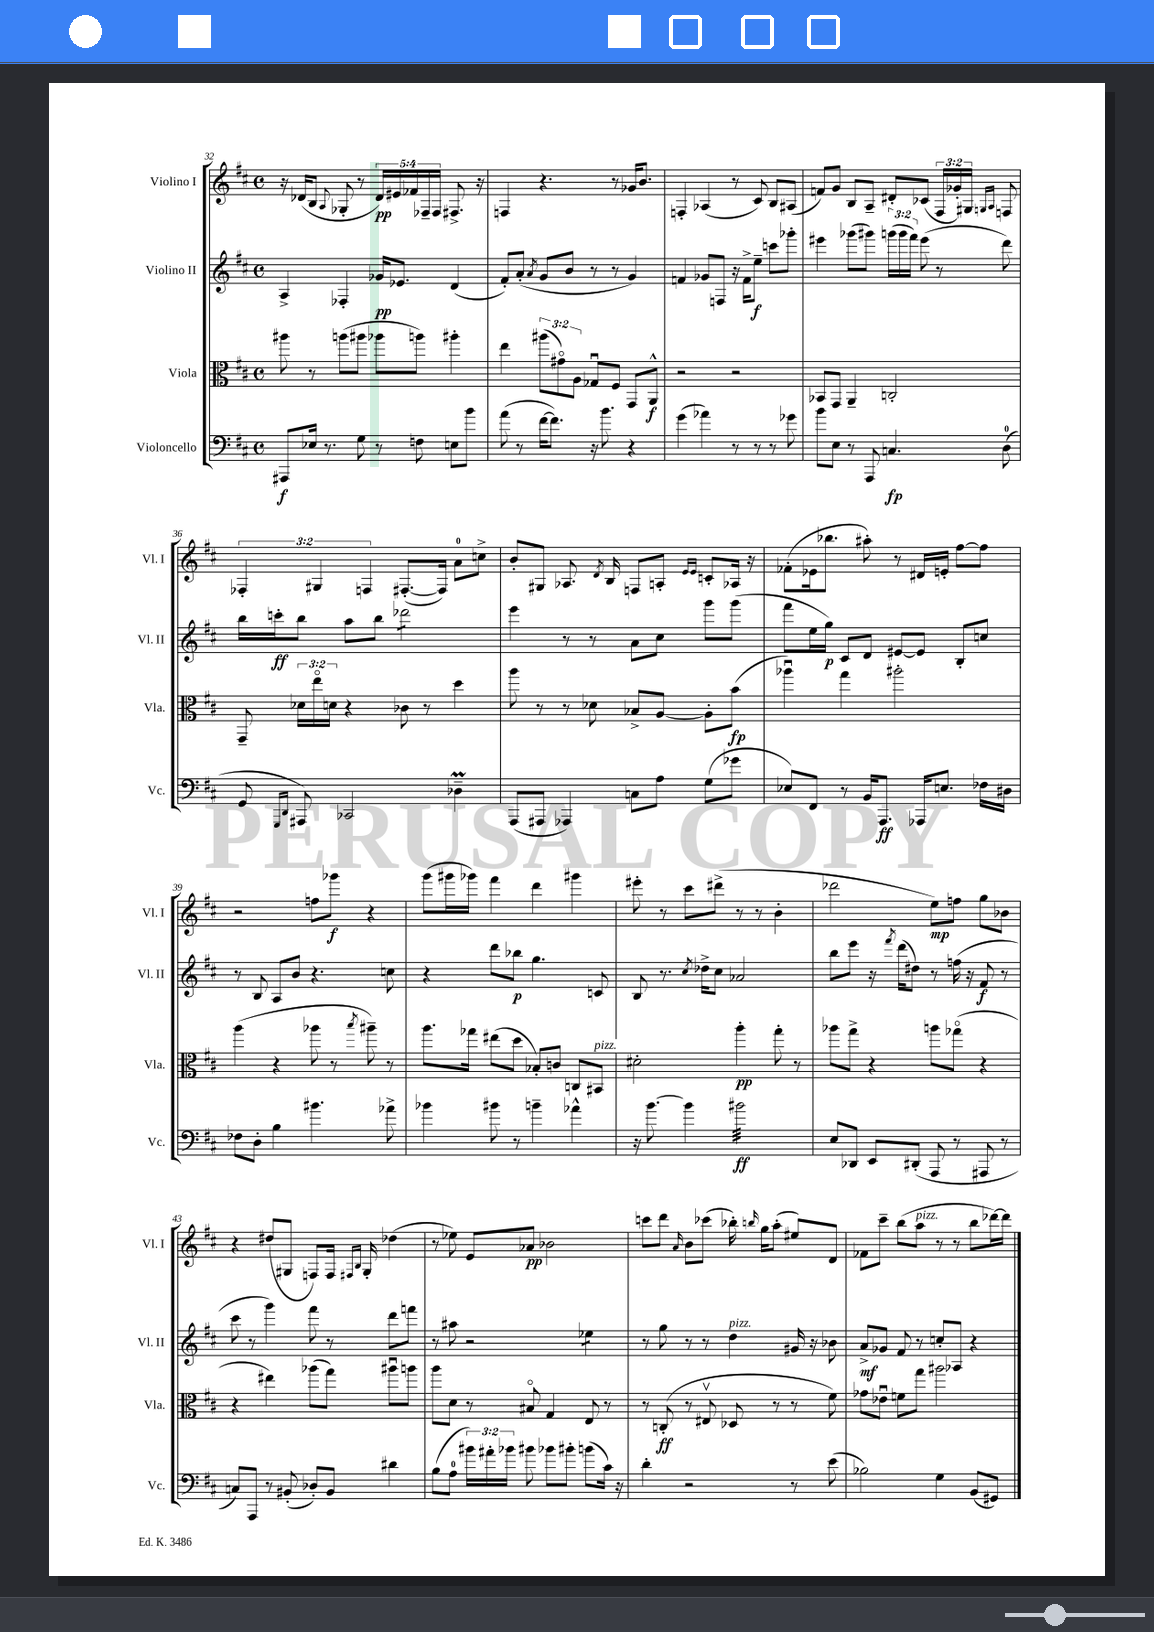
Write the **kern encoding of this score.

**kern	**kern	**kern	**kern
*staff4	*staff3	*staff2	*staff1
*clefF4	*clefC3	*clefG2	*clefG2
*k[f#c#]	*k[f#c#]	*k[f#c#]	*k[f#c#]
*M4/4	*M4/4	*M4/4	*M4/4
*met(c)	*met(c)	*met(c)	*met(c)
8AAA#	8aa#	4A^	16r
.	.	.	(16d-
16E-	8r	.	8B
8.r	.	.	.
.	.	.	8qqA
.	(8aa	4F-'	8G-'
8G	8aa#	.	8r
8r	8aa-	16g-	20d-)
.	.	.	20e#
.	.	8.e-	.
.	.	.	20f-
8F	8aa)	.	.
.	.	.	20F-~
.	.	.	20F-
8E	4aa#'	(4d	8.F#^
8b	.	.	.
.	.	.	16r
=	=	=	=
(8a	4ee	8f#')	4F
8r	.	(8a'	.
.	.	8qa	.
[16f#	(12aa#	8g	4.r
8.f#])	.	.	.
.	12g#o)	.	.
.	.	8b	.
.	12A	.	.
16r	8G-u	8r	.
8.b	.	.	.
.	8F#	8r	8r
4r	8GG	4g)	16g-
.	.	.	8.b
.	8AA^^	.	.
=	=	=	=
(4g	2r	4f	4F'
4a-)	.	8g-	(4A-
.	.	8F	.
8r	2r	16r	8r
.	.	16f^	.
8r	.	8ee~	8c#)
8r	.	8ccc	8B
8g-	.	8ggg-'	(8A#
=	=	=	=
8b	8BB-	4eee#	8f)
8E	8GG	.	8g
8r	4AA~	(8ggg-	8B
8AAA	.	8ggg#)	8A~
4.C	2C'	(24ggg	8d#'
.	.	24ggg	.
.	.	24fff#)	.
.	.	(8eee#	(8c-
.	.	8r	24F#
.	.	.	24g-')
.	.	.	24G#
.	.	.	16qqG
.	.	.	16qqA
(8D	.	8ddd)	8F
=	=	=	=
8GG	8GG~	16bb	6F-'
.	.	16ccc'	.
16qqGGG	.	.	.
16qqDD	.	.	.
8AAA#)	24d-	8bb	.
.	24eeo	.	6G#
.	24d	.	.
2CC-	4r	8aa	.
.	.	.	6F
.	.	8bb	.
.	8c-	2ddd-	([8.F#'
.	8r	.	.
.	.	.	16F#])
4D-~	4dd	.	8a
.	.	.	8cc^
=	=	=	=
(8AAA	8aa	4eee	8b'
8AAA#	8r	.	8G#
4AAA-)	8r	8r	8.A-
.	8d-	8r	.
.	.	.	8qd
.	.	.	16B
8C	8B-^	8a	8F
8A	[8A	8cc#	8A'
.	.	.	16qqe
.	.	.	16qqe
(8G	8A']	8ggg	8c'
8g-	(8b	(8ggg	16A-
.	.	.	16r
=	=	=	=
8E-)	4aa-u)	8fff#	(8f-'
8FF#	.	16ee	16e-
.	.	16gg)	8.bb-
8r	4gg	8c#	.
16BB	.	8d	8aa#')
8.AAA	.	.	.
.	2aa#'	[8e#	8r
16AAA-	.	8e#]	16d#
8.E	.	.	16e'
.	.	8B'	[8ff#
16F-	.	8cc	8ff#]
16D#	.	.	.
=	=	=	=
8F-	(4aa	8r	2r
8D'	.	8B	.
4B	4r	8A	.
.	.	8b	.
4.b#	8aa-	4.r	8ff
.	8r	.	8ggg-
.	8qbb	.	.
.	8aa#~)	.	4r
8a-^	8r	8cc	.
=	=	=	=
4b-	8.aa	4r	(8ggg
.	.	.	16ggg#
.	16gg-	.	16ggg-)
8b#	(8ee#	8ddd	4fff#
8r	8dd	8bb-	.
4b~	8B-')	4.gg	4ddd
.	8c	.	.
4a-^^	8C	.	4ggg#
.	8BB#	8c	.
=	=	=	=
16r	2d#'	8B	8eee#'
[8.b	.	.	.
.	.	8.r	8r
4b]	.	.	8ccc#
.	.	8qcc#	.
.	.	16dd-^	.
.	.	8cc#	(8ddd#^
2b#	4aa'	2a-	8r
.	.	.	8r
.	8gg'	.	4b'
.	8r	.	.
=	=	=	=
8E	8aa-	8bb	2ddd-
8DD-	8gg^	8eee	.
8EE	4r	16r	.
.	.	8qfff#	.
.	.	(16ddd	.
(8DD#'	.	8dd#)	.
8AAA	8aa	8r	8ee)
8r	(8gg-o	(16ff	8ff
.	.	16r	.
8AAA#	4r	8f#	8gg
8r	.	8r	8b-
=	=	=	=
8C)	4r	8ccc#	4r
8AAA	.	8r	.
8r	4ee#)	4ggg)	(8dd#
(8BB#'	.	.	8G#
8D-')	(8aa-	8fff#	8F)
8BB#	8gg)	8r	16F
.	.	.	16qqF#
.	.	.	16qqB
.	.	.	16G#'
4d#	8aa#u	8ddd	(4dd-
.	8aa	8fff	.
=	=	=	=
(8B	8aa	8r	8r
8A	8d	8aa#	8ee-)
24b#)	8r	2r	8e
24a#'	.	.	.
24b-	.	.	.
8b#	8B#o	.	8a-
8b-	4G	.	2b-
8b#'	.	.	.
(8b	8E	4ee-	.
16c#)	8r	.	.
16r	.	.	.
=	=	=	=
4d'	8r	8r	8ccc
.	(8C'	8gg	8ddd
.	.	.	16qqa
2r	8r	8r	8b
.	8E#v	8r	(8ccc-
.	8D-	4dd	16bb-')
.	.	.	16qqbb
.	.	.	16gg
.	8r	.	(8aa'
8r	8r	16g#	8ee#)
.	.	16r	.
(8e	8f#)	8b-	8d
=	=	=	=
2B-)	8g-	8a^	8f-
.	8e-u	8g-	8ccc#~
.	8f	8f#	(8bb
.	8gg	8r	8aa
4G	2aa#	8cc'	8r
.	.	8A-	8r
(8BB	.	4r	8bb
8GG#)	.	.	[16ddd-)
.	.	.	16ddd-]
==	==	==	==
*-	*-	*-	*-
